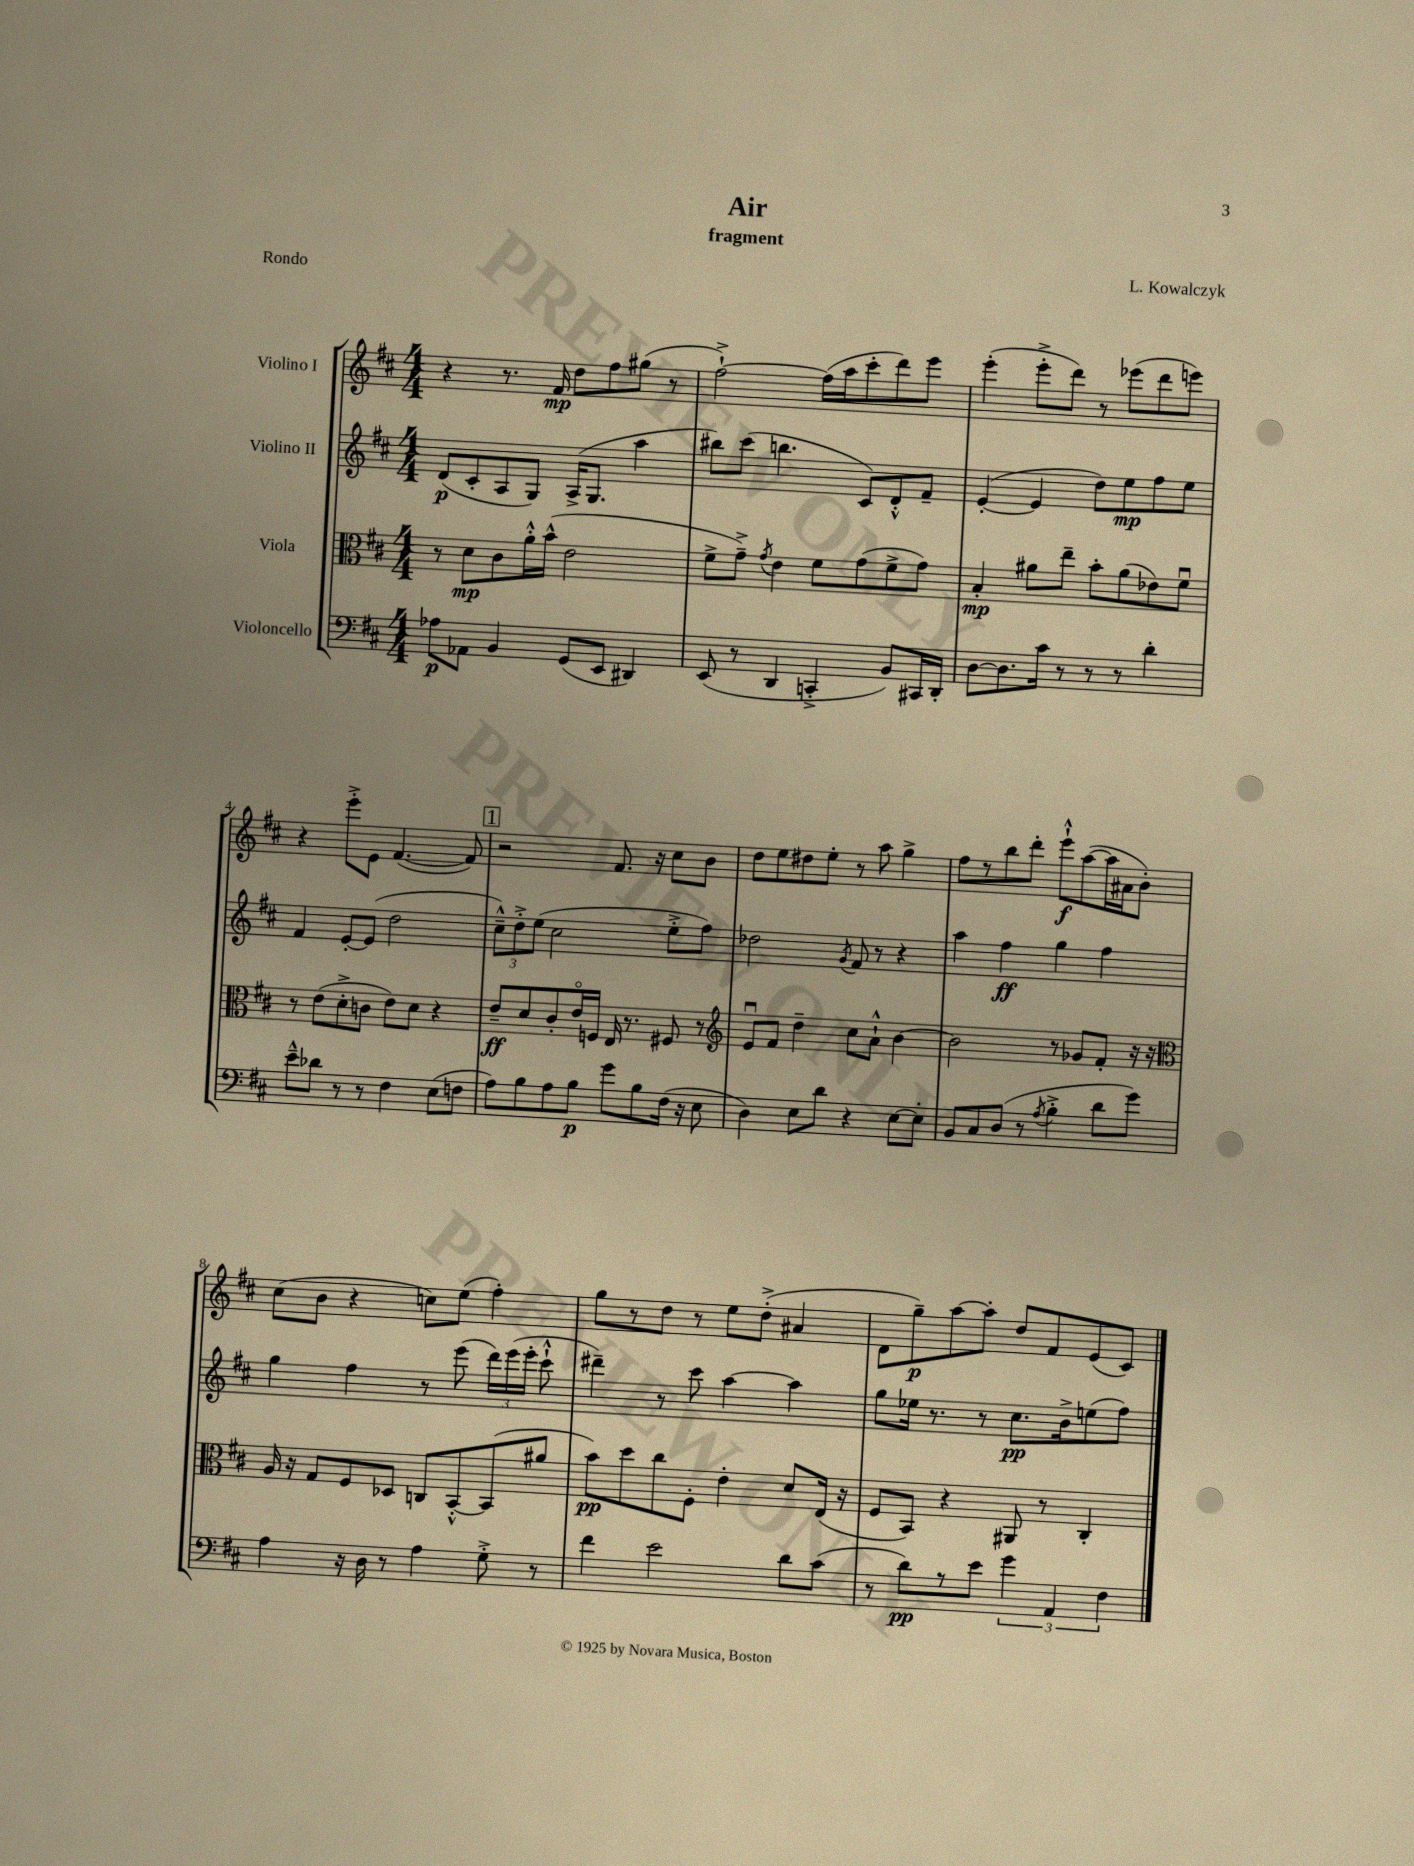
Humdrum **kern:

**kern	**kern	**kern	**kern
*staff4	*staff3	*staff2	*staff1
*clefF4	*clefC3	*clefG2	*clefG2
*k[f#c#]	*k[f#c#]	*k[f#c#]	*k[f#c#]
*M4/4	*M4/4	*M4/4	*M4/4
8A-\L	8r	(8d/L	4r
8AA-\J	8d\L	8c#'/	.
4BB/	8c#\	8A/	8.r
.	16a'^^\L	8G/J)	.
.	(16b^^\JJ	.	16f#/
(8GG/L	2e\	(16A^/LK	8dd\L
.	.	8.G/J	.
8EE/J	.	.	8ff#\
4DD#/)	.	4aa\	(8gg#\J
.	.	.	8r
=	=	=	=
(8EE/	8f#^\L	8bb#\L)	[2ff#`^\)
8r	8g~^\J)	(8ccc#\J	.
.	8qg/	.	.
4DD/	4e\	4.bb\	.
4CC'^/	8f#\L	.	(16ff#\]LL
.	.	.	16aa\J
.	(8g\	8c#/L)	8ccc#'\
8BB/L)	8f#^\	8d'^^/	8ddd\)
16CC#/L	8g\J)	8f#~/J	8eee\J
16DD'/JJ	.	.	.
=	=	=	=
[8D\L	4B'/	([4e'/	(4eee'\
8.D\]	.	.	.
.	8a#\L	4e/]	8eee'^\L
16c#\Jk	.	.	.
8r	8ee~\J	.	8ddd\J)
8r	8b'\L	8dd\L)	8r
8r	(8a#\	8ee\	(8eee-\L
4d'\	8e-\)	8ff#\	8ddd\
.	8f#u\J	8ee\J	8eee\J)
=	=	=	=
8e~^^\L	8r	4f#/	4r
8d-\J	(8e\L	.	.
8r	8d'^\	[8e'/L	8eee'^\L
8r	8c\J	(8e/]J	8e\J
4F#\	8e\L)	2dd\	([4.f#/
.	8d\J	.	.
(8E\L	4r	.	.
8F\J	.	.	8f#/])
=	=	=	=
8A\L)	8e~/L	12cc#~^^\L)	2r
.	.	12dd'^\	.
8B\	8d/	.	.
.	.	(12ee\J	.
8A\	8c#'/	2cc#\	.
8B\J	16eo/L	.	.
.	16F/JJ	.	.
8g\L	16E/	.	8.f#/
.	8.r	.	.
8B\	.	.	.
.	.	.	16r
(16F#\Jk	8F#/	8ee'^\L	8cc#\L
16r	.	.	.
8E\	8r	8ff#\J)	8b\J
=	=	=	=
*	*clefG2	*	*
4D\)	8eu/L	2dd-\	8dd\L
.	8f#/J	.	8ee\
8E\L	4dd~\	.	8dd#\
8d\J	.	.	8ee'\J
.	.	8qg/	.
4r	8cc#\L	8f#/	8r
.	8a`^^\J	8r	8aa\
[8E\L	[4b\	4r	4gg^\
8E'\]J	.	.	.
=	=	=	=
8BB/L	2b\]	4aa\	8ff#\L
8C#/	.	.	8r
(8D/J	.	4ff#\	8bb\
8r	.	.	8ddd'\J
8qA/	.	.	.
4B'^\	8r	4gg\	8eee`^^\L
.	8g-/L	.	([8aa\
8d\L	8f#'/J	4ff#\	16aa\]L
.	.	.	16a#\J
8g\J)	16r	.	8b'\J)
.	16r	.	.
=	=	=	=
*	*clefC3	*	*
4A\	16A/	4gg\	(8cc#\L
.	16r	.	.
.	8G/L	.	8b\J
16r	8F#/	4ff#\	4r
16D\	.	.	.
8r	8D-/J	.	.
4A\	8C/L	8r	8cc\L)
.	[8BB'^^/	(8eee\	(8ee\J
8G'^\	(8BB/]	24ddd\LL)	4ff#'\)
.	.	(24eee\	.
.	.	24eee'\JJ	.
8r	8a#/J	8ccc#`^^\	.
=	=	=	=
4f#\	8b\L)	4ddd#~\)	8gg\L
.	8dd\	.	8r
2e\	8cc#\	8r	8dd\J
.	8F#'\J	8ccc#\	8r
.	4e'\	[4aa\	8ee\L
.	.	.	(8dd'^\J
8d\L	8d/L	4aa\]	4a#/
(8c#\J	(16E/Jk	.	.
.	16r	.	.
=	=	=	=
8r	8F#/L	8gg\L	8d\L
8d\L)	8BB/J)	16ee-\Jk	8gg~\)
.	.	8.r	.
8r	4r	.	[8aa\
8e\J	.	8r	8aa'\]J
6g\	8AA#/	8.cc#\L	8dd/L
.	8r	.	8f#/
6AA/	.	.	.
.	.	16b^\k	.
.	4C#'/	(8ee\	(8e/
6F#\	.	.	.
.	.	8ff#\J)	8c#/J)
==	==	==	==
*-	*-	*-	*-
